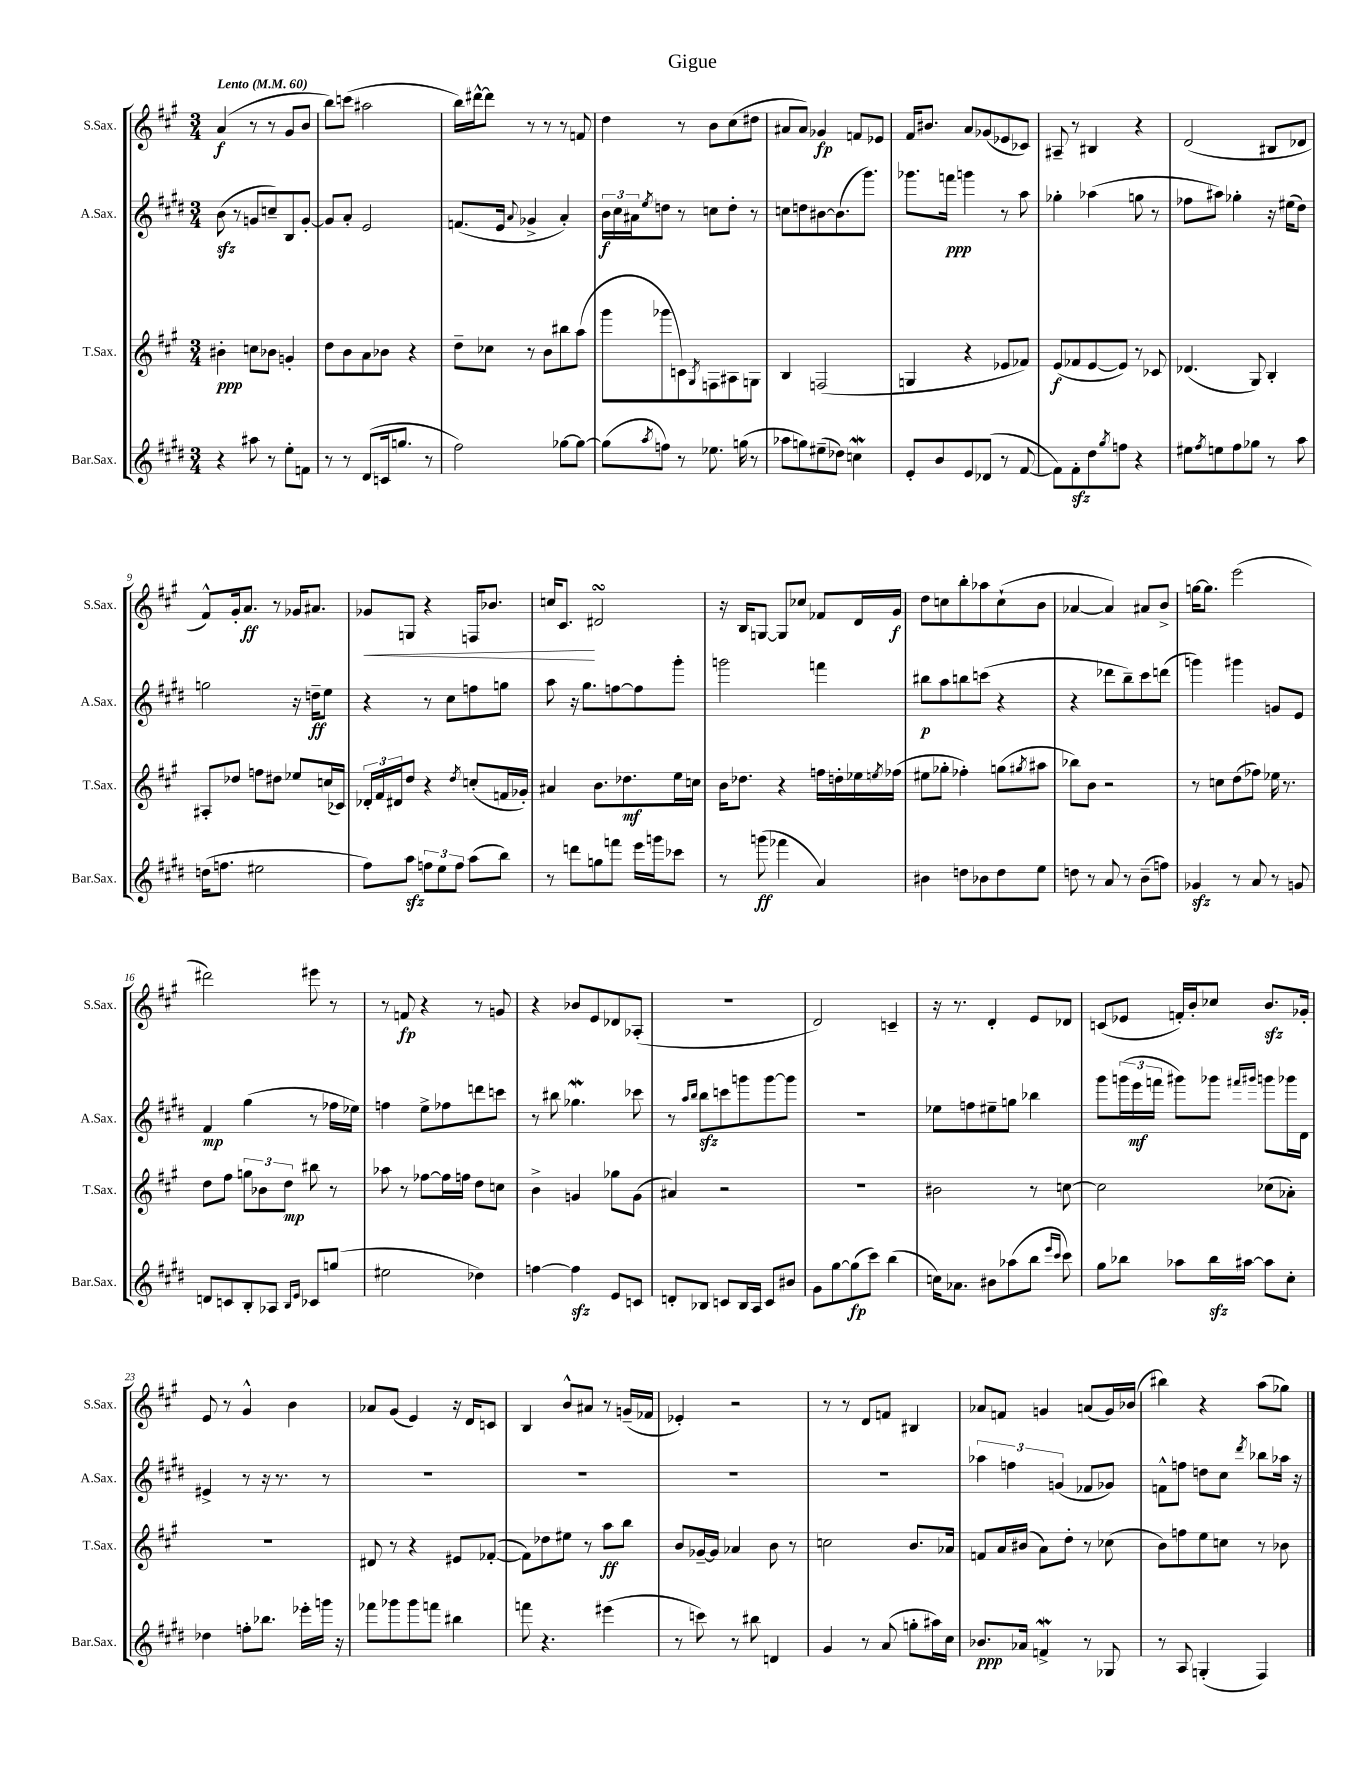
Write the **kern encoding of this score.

**kern	**kern	**kern	**kern
*staff4	*staff3	*staff2	*staff1
*clefG2	*clefG2	*clefG2	*clefG2
*k[f#c#g#d#]	*k[f#c#g#]	*k[f#c#g#d#]	*k[f#c#g#]
*M3/4	*M3/4	*M3/4	*M3/4
*MM60	*MM60	*MM60	*MM60
4r	4b#'	(8b	(4a
.	.	8r	.
8aa#	8cc	8g	8r
8r	8b-	8cc~)	8r
8ee'	4g'	8B	8g#
8f	.	[8g'	8b
=	=	=	=
8r	8dd	8g]	8bb)
8r	8b	8a'	(8ccc
(8d#	8a	2e	2aa#
16c	8b-	.	.
8.gg	.	.	.
.	4r	.	.
8r	.	.	.
=	=	=	=
2ff#)	8dd~	(8.f	16bb)
.	.	.	[16ddd#^^
.	8cc-	.	8ddd#]
.	.	16e	.
.	.	8qqa	.
.	8r	4g-^	8r
.	8b	.	8r
[8gg-	8bb#	4a')	8r
8gg-_	(8aa	.	8f
=	=	=	=
(8gg-]	8ggg#	24b	4dd
.	.	24cc#	.
.	.	24a#	.
8qaa	.	8qee	.
8ff)	8ggg-	8dd	.
8r	8c)	8r	8r
.	8qG#	.	.
8.ee-	8F	8cc	8b
.	8A#	8dd'	(8cc#
(16gg	.	.	.
8r	8G	8r	8dd#
=	=	=	=
8aa-	4B	8cc	8a#
8gg)	.	8dd	8a#)
(8ee#~	(2F	[8b#	4g-
8dd-)	.	(8.b#]	.
4cc	.	.	8f
.	.	8.ggg#)	.
.	.	.	8e-
=	=	=	=
8e'	4G	8.ggg-	16f#
.	.	.	8.b#
8b	.	.	.
.	.	16fff	.
8e	4r	4ggg	8a
(8d-	.	.	(8g-
8r	8e-	8r	8e-
[8f#	8f-)	8aa	8c-)
=	=	=	=
8f#])	(8e	4gg-'	8A#~
8f#'	8f-	.	8r
8dd#	[8e	(4aa-	4B#
8qgg#	.	.	.
8ff	8e])	.	.
4r	8r	8gg	4r
.	8c-	8r	.
=	=	=	=
8ee#	(4.d-	8ff-	(2d
8qff#	.	.	.
8ee	.	8aa#)	.
8ff#	.	4gg-'	.
8gg-	8G#)	.	.
8r	4B'	16r	8B#
.	.	(16ee#	.
8aa	.	8dd#)	8d-
=	=	=	=
(16dd	8A#'	2gg	8f#^^)
8.ff	.	.	.
.	8dd-	.	16g#'
.	.	.	8.a
2ee#	8ff	.	.
.	8dd#	.	8r
.	8ee-	16r	16g-
.	.	16dd~	8.a#
.	(16cc	8ee	.
.	16c-)	.	.
=	=	=	=
8ff#)	24d-'	4r	8g-
.	24f#	.	.
.	24d#	.	.
8aa	8dd	.	8G
12ff	4r	8r	4r
12ee	.	.	.
.	.	8cc#	.
12ff	.	.	.
.	8qdd	.	.
(8aa	(8cc'	8ff	16F
.	.	.	8.b-
8bb)	16f	8gg	.
.	16g-')	.	.
=	=	=	=
8r	4a#	8aa	16cc
.	.	.	8.c#
8ddd	.	16r	.
.	.	8.gg#	.
8gg	8.b	.	2d#
8fff	.	[8ff	.
.	8.dd-	.	.
16eee	.	8ff]	.
16ggg	.	.	.
8ccc-	16ee	8ggg#'	.
.	16cc	.	.
=	=	=	=
8r	16b	2ggg	16r
.	8.dd-	.	16B
(8ggg	.	.	[8G
4fff-	4r	.	8G]
.	.	.	8cc-
4a)	16ff	4fff	8f-
.	16dd'	.	.
.	16ee-	.	16d
.	8qee	.	.
.	(16ff-	.	16g#
=	=	=	=
4b#	8ee#	8bb#	8dd
.	8gg-'	8aa	8cc
8dd	4ff-')	8bb	8bb'
8b-	.	(8ccc	8aa-
8dd	(8gg	4r	(8cc`
.	8qgg#	.	.
8ee	8aa#	.	8b
=	=	=	=
8dd	8bb-)	4r	[4a-
8r	8b	.	.
8a	2r	8ddd-	4a-])
8r	.	8bb~)	.
(8b~	.	8ccc#	8a#
8ff)	.	(8ddd	8b^
=	=	=	=
4g-	8r	4ggg)	[16gg
.	.	.	8.gg]
.	8cc	.	.
8r	(8dd	4ggg#	(2eee
8a	8ff-)	.	.
8r	16ee-	8g	.
.	8.r	.	.
8g	.	8e	.
=	=	=	=
8d	8dd	4f#	2ddd#)
8c	8ff#	.	.
8B'	12gg	(4gg#	.
.	12b-	.	.
8A-	.	.	.
.	12dd	.	.
16qqB	.	.	.
16qqe	.	.	.
8c-	8bb#	8r	8eee#
(8gg	8r	16ff-	8r
.	.	16ee-)	.
=	=	=	=
2ee#	8aa-	4ff	8r
.	8r	.	8f
.	[8ff-	8ee^	4r
.	16ff-]	8ff-	.
.	16ff	.	.
4dd-)	8dd	8ddd	8r
.	8cc	8ccc	8g
=	=	=	=
[4ff	4b^	8r	4r
.	.	8bb#	.
4ff]	4g	4.gg-	8b-
.	.	.	8e
8e	8gg-	.	8d-
8c	(8g	8ccc-	(8A-'
=	=	=	=
8d'	4a#)	8r	2.r
.	.	16qqaa	.
.	.	16qqbb	.
8B-	.	8bb	.
8c	2r	8ccc	.
16B-	.	8ggg	.
16A	.	.	.
8c	.	[8ggg	.
8b#	.	8ggg]	.
=	=	=	=
8g#	2.r	2.r	2d)
[8gg#	.	.	.
(8gg#]	.	.	.
8ccc#)	.	.	.
(4bb	.	.	4c~
=	=	=	=
16cc)	2b#	8ee-	16r
8.a-	.	.	8.r
.	.	8ff	.
8b#	.	8ee#~	4d'
(8aa-	.	8gg	.
8bb	8r	4bb-	8e
16qqeee	.	.	.
16qqccc#	.	.	.
8ccc#)	[8cc	.	8d-
=	=	=	=
8gg#	2cc]	8ggg#	(8c
8bb-	.	(24ggg	8e-
.	.	24eee	.
.	.	24fff	.
8aa-	.	8ggg#)	16f')
.	.	.	16b'
16bb-	.	8ggg-	8cc-
[16aa#	.	.	.
.	.	16qqfff#	.
.	.	16qqggg#	.
8aa#]	(8cc-	8ggg	8.b
8cc#'	8a-')	16ggg-	.
.	.	16d#	16g-'
=	=	=	=
4dd-	2.r	4e#^	8e
.	.	.	8r
8ff'	.	8r	4g#^^
8.bb-	.	16r	.
.	.	8.r	.
.	.	.	4b
16eee-'	.	.	.
16ggg	.	8r	.
16r	.	.	.
=	=	=	=
8fff-	8d#	2.r	8a-
8ggg-	8r	.	(8g#
8ggg-	4r	.	4e)
8fff	.	.	.
4bb#	8e#	.	16r
.	.	.	16d
.	([8f-'	.	8c
=	=	=	=
8fff	8f-])	2.r	4B
4.r	8dd-	.	.
.	8ee#	.	8b^^
.	8r	.	8a#
(4eee#	8aa	.	8r
.	8bb	.	(16g~
.	.	.	16f-
=	=	=	=
8r	8b	2.r	4e-')
8ccc)	[16g-~	.	.
.	16g-]	.	.
8r	4a-	.	2r
8bb#	.	.	.
4d	8b	.	.
.	8r	.	.
=	=	=	=
4g#	2cc	2.r	8r
.	.	.	8r
8r	.	.	8d
(8a	.	.	8f
8gg'	8.b	.	4B#
16aa#)	.	.	.
16cc#	16a-	.	.
=	=	=	=
8.b-	8f	6aa-	8a-
.	16a	.	8f
.	.	6ff	.
16a-	(16b#	.	.
4f^	8a)	.	4g
.	.	(6g	.
.	8dd'	.	.
8r	8r	8f-	(8a
8G-	(8cc-	8g-)	16g)
.	.	.	(16b-
=	=	=	=
8r	8b)	8f^^	4bb#)
8A	8ff	8ff	.
(4G'	8ee	8dd	4r
.	8cc	8cc#	.
.	.	8qddd#	.
4F#)	8r	8bb-	(8aa
.	8b-	16aa-	8gg-)
.	.	16r	.
==	==	==	==
*-	*-	*-	*-
